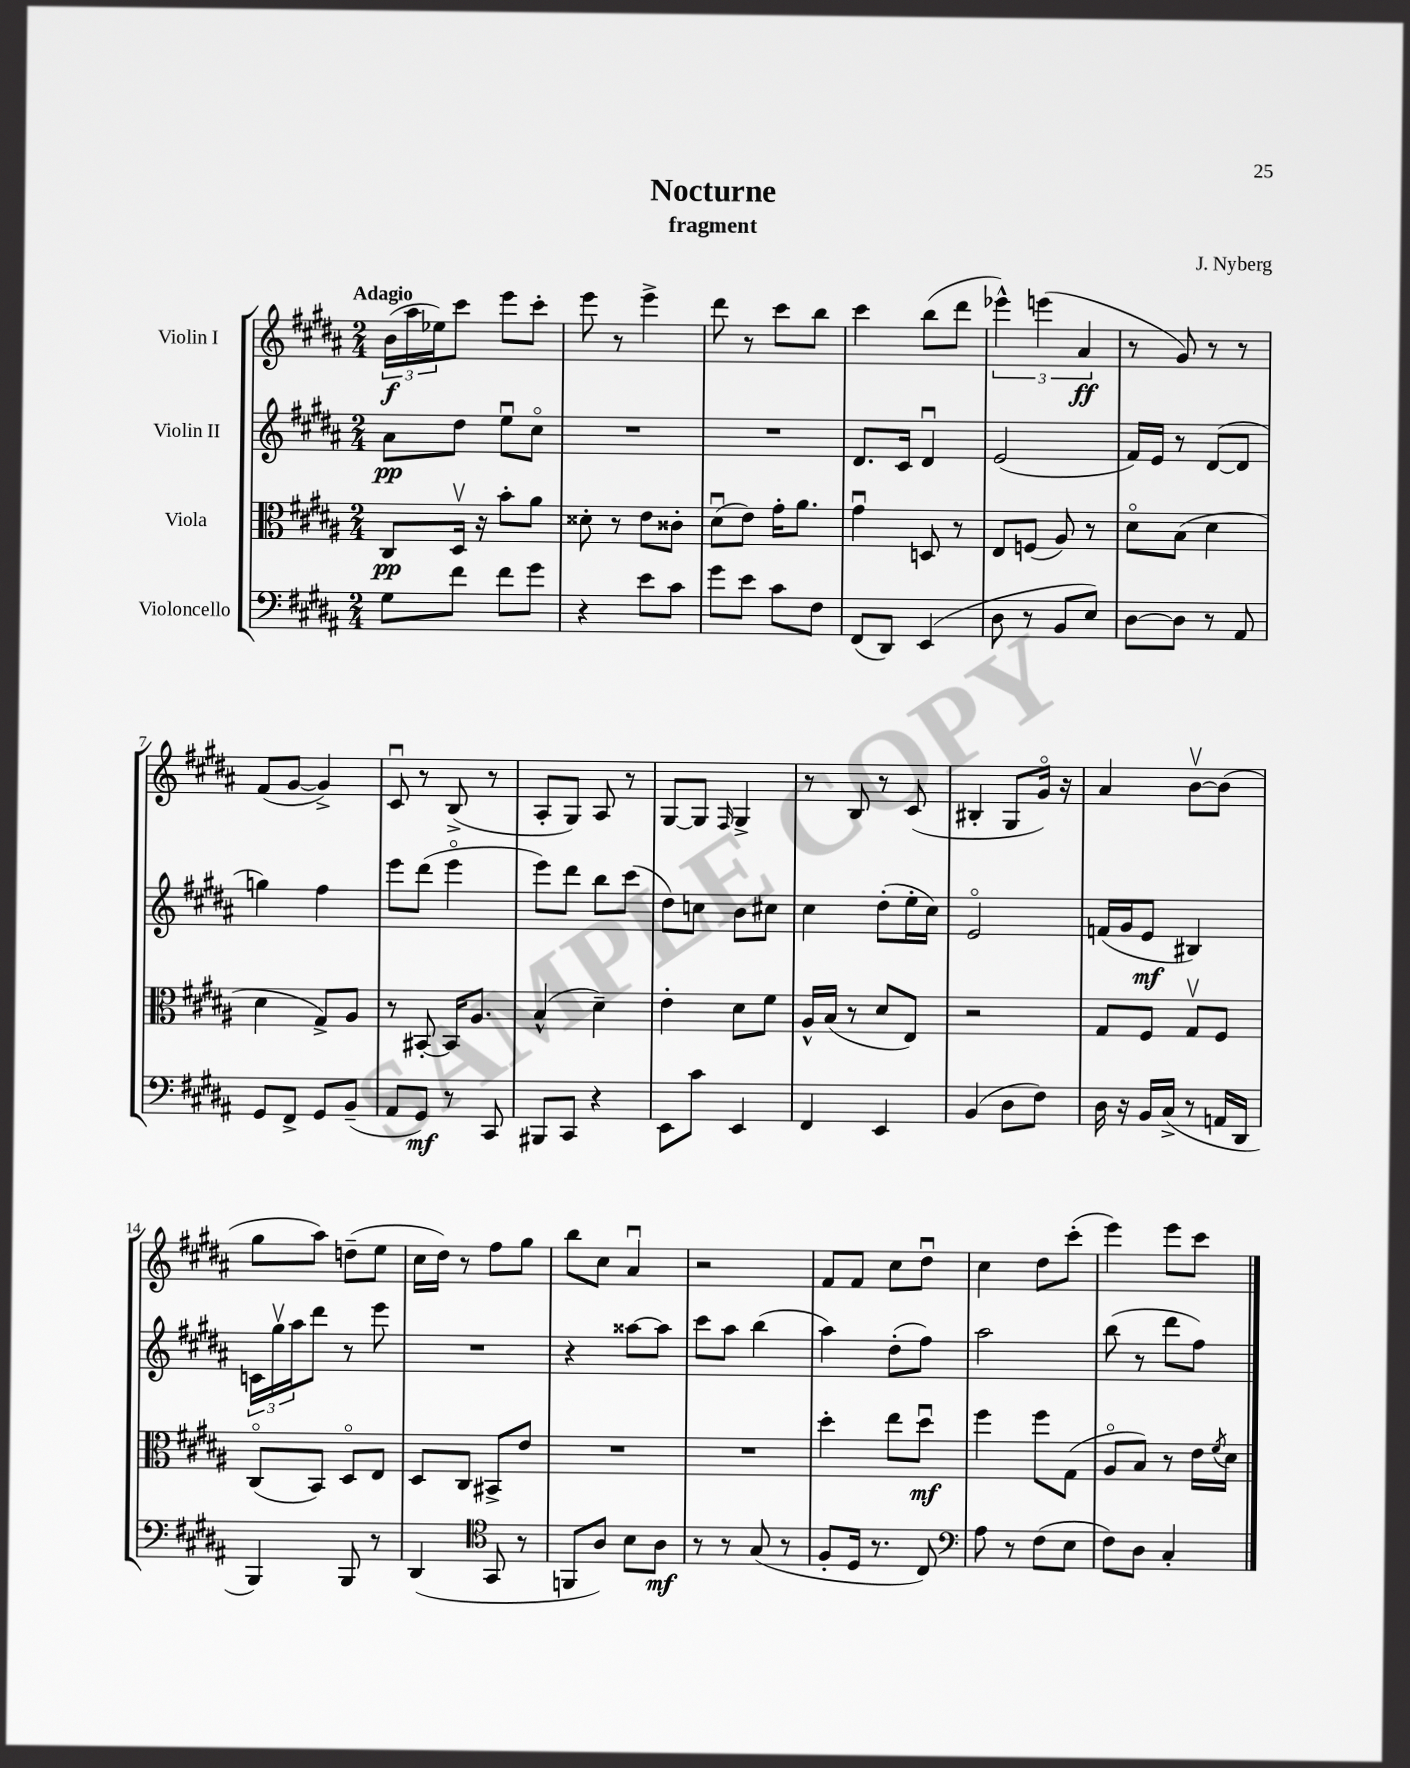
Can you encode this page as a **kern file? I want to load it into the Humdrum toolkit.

**kern	**kern	**kern	**kern
*staff4	*staff3	*staff2	*staff1
*clefF4	*clefC3	*clefG2	*clefG2
*k[f#c#g#d#a#]	*k[f#c#g#d#a#]	*k[f#c#g#d#a#]	*k[f#c#g#d#a#]
*M2/4	*M2/4	*M2/4	*M2/4
8G#\L	8C#/L	8a#\L	(24b\LL
.	.	.	24aa#\
.	.	.	24ee-\J)
8f#\J	16D#v/Jk	8dd#\J	8ccc#\J
.	16r	.	.
8f#\L	8b'\L	8eeu\L	8eee\L
8g#\J	8a#\J	8cc#o\J	8ccc#'\J
=	=	=	=
4r	8d##'\	2r	8eee\
.	8r	.	8r
8e\L	8e\L	.	4eee^\
8c#\J	8c##'\J	.	.
=	=	=	=
8g#\L	(8d#u\L	2r	8ddd#\
8e\J	8e\J)	.	8r
8c#\L	16g#'\LK	.	8ccc#\L
.	8.a#\J	.	.
8F#\J	.	.	8bb\J
=	=	=	=
(8FF#/L	4g#u\	8.d#/L	4ccc#\
8DD#/J)	.	.	.
.	.	16c#/Jk	.
(4EE/	8D/	4d#u/	(8bb\L
.	8r	.	8ddd#\J
=	=	=	=
8D#\	8E/L	(2e/	6eee-^^\)
8r	(8F/J	.	.
.	.	.	(6eee\
8BB/L	8A#/)	.	.
.	.	.	6a#/
8E/J)	8r	.	.
=	=	=	=
[8D#\L	8d#o\L	16f#/LL)	8r
.	.	16e/JJ	.
8D#\]J	(8B\J	8r	8g#/)
8r	4d#\	([8d#/L	8r
8AA#/	.	8d#/]J	8r
=	=	=	=
8GG#/L	4d#\	4gg\)	(8f#/L
8FF#^/J	.	.	[8g#/J
8GG#/L	8G#^/L)	4ff#\	4g#^/])
(8BB~/J	8A#/J	.	.
=	=	=	=
8AA#/L	8r	8eee\L	8c#u/
8GG#/J)	[8BB#'/	(8ddd#\J	8r
8r	16BB#/]LK	4eeeo\	(8B^/
.	8.A#/J	.	.
8CC#/	.	.	8r
=	=	=	=
8BBB#/L	(4B^^/	8eee\L)	8A#'/L
8CC#/J	.	8ddd#\J	8G#/J)
4r	4d#~\)	8bb\L	8A#/
.	.	(8ccc#\J	8r
=	=	=	=
8EE\L	4e'\	8dd#\L)	[8G#/L
8c#\J	.	8cc\J	8G#/]J
.	.	.	16qqF#/
4EE/	8d#\L	8b\L	4G#^/
.	8f#\J	8cc#\J	.
=	=	=	=
4FF#/	16A#^^/LL	4cc#\	8r
.	(16B/JJ	.	.
.	8r	.	8B/
4EE/	8d#/L	(8dd#'\L	8r
.	8E/J)	16ee'\L	(8c#/
.	.	16cc#\JJ)	.
=	=	=	=
(4BB/	2r	2eo/	4B#'/
8D#\L	.	.	8G#/L
8F#\J)	.	.	16g#o/Jk)
.	.	.	16r
=	=	=	=
16D#\	8G#/L	(16f/LL	4a#/
16r	.	16g#/J	.
16BB/LL	8F#/J	8e/J	.
(16C#^/JJ	.	.	.
8r	8G#v/L	4B#/)	[8bv\L
16AA/LL	8F#/J	.	(8b\]J
16DD#/JJ	.	.	.
=	=	=	=
4BBB/)	(8C#o/L	24c\LL	8gg#\L
.	.	24gg#v\	.
.	.	24aa#\J	.
.	8BB/J)	8ddd#\J	8aa#\J)
8BBB/	8D#o/L	8r	(8dd~\L
8r	8E/J	8eee\	8ee\J
=	=	=	=
(4DD#/	8D#/L	2r	16cc#\LL
.	.	.	16dd#\JJ)
.	8C#/J	.	8r
*clefC4	*	*	*
8GG#/	8BB#^/L	.	8ff#\L
8r	8e/J	.	8gg#\J
=	=	=	=
8FF/L	2r	4r	8bb\L
8A#/J)	.	.	8cc#\J
8B\L	.	[8aa##\L	4a#u/
8A#\J	.	8aa##\]J	.
=	=	=	=
8r	2r	8ccc#\L	2r
8r	.	8aa#\J	.
(8G#/	.	(4bb\	.
8r	.	.	.
=	=	=	=
8F#'/L	4dd#'\	4aa#\)	8f#/L
16D#/Jk	.	.	8f#/J
8.r	.	.	.
.	8ee\L	(8dd#'\L	8cc#\L
8C#/)	8dd#u\J	8ff#\J)	8dd#u\J
=	=	=	=
*clefF4	*	*	*
8A#\	4ff#\	2aa#\	4cc#\
8r	.	.	.
(8F#\L	8ff#\L	.	8dd#\L
8E\J	(8G#\J	.	(8ccc#'\J
=	=	=	=
8F#\L)	8A#o/L	(8bb\	4eee\)
8D#\J	8B/J)	8r	.
4C#'/	8r	8ddd#\L	8eee\L
.	16e\LL	8ff#\J)	8ccc#\J
.	8qf#/	.	.
.	16d#\JJ	.	.
==	==	==	==
*-	*-	*-	*-
